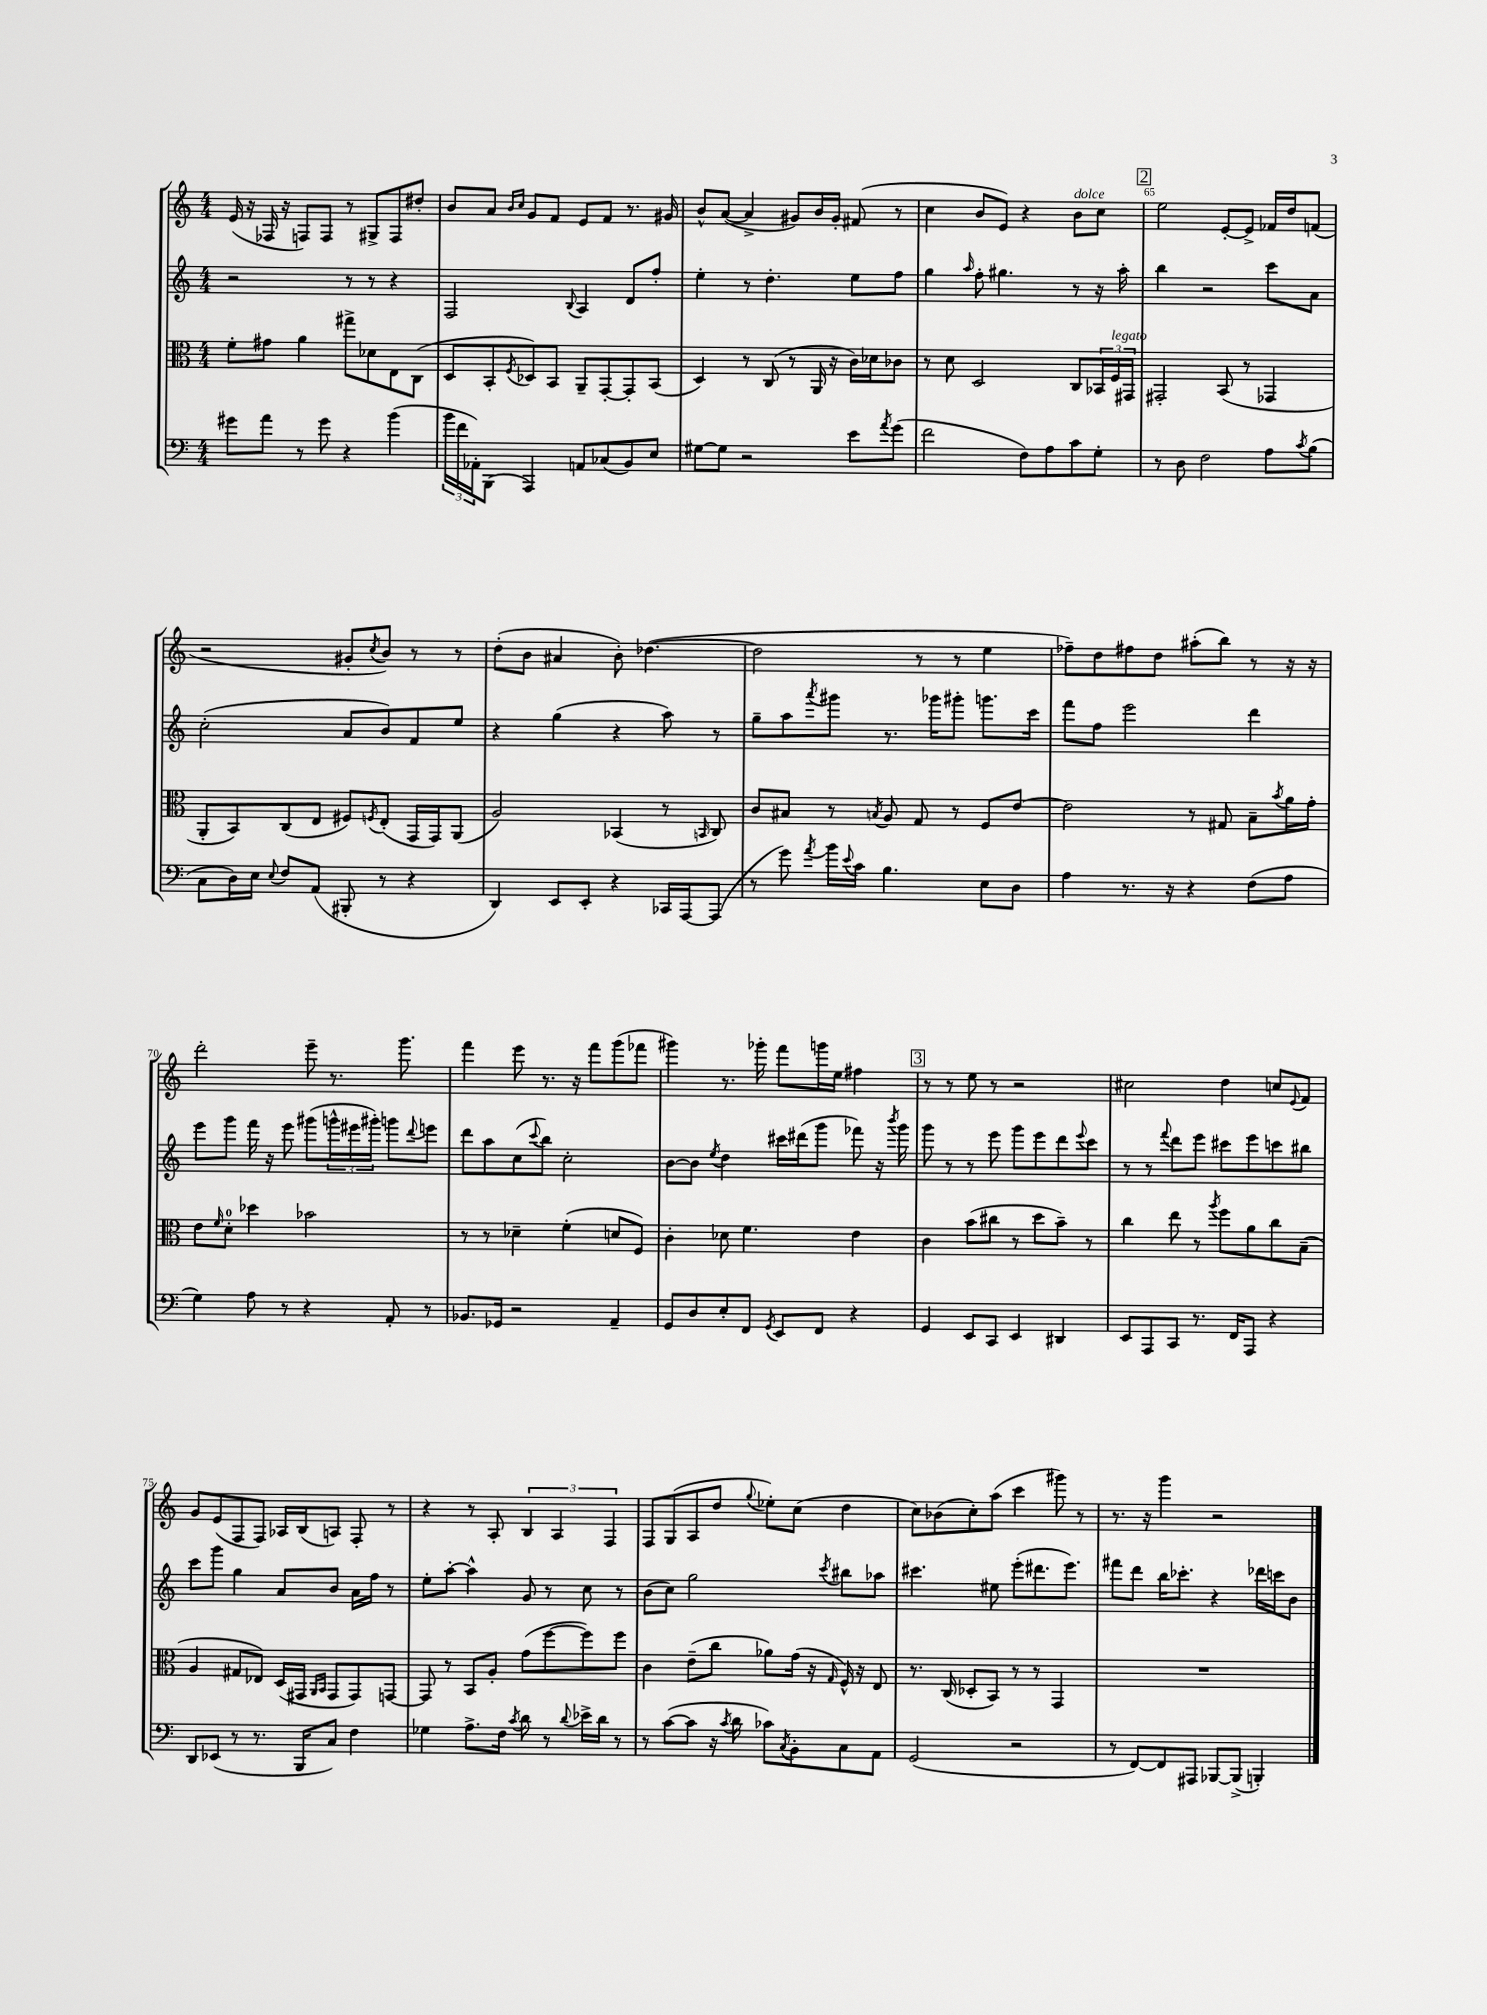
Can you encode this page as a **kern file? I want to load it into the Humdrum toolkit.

**kern	**kern	**kern	**kern
*staff4	*staff3	*staff2	*staff1
*clefF4	*clefC3	*clefG2	*clefG2
*k[]	*k[]	*k[]	*k[]
*M4/4	*M4/4	*M4/4	*M4/4
8g#\L	8f'\L	2r	(16e/
.	.	.	16r
8a\J	8g#\J	.	16F-/
.	.	.	16r
8r	4a\	.	8F/L)
8g#\	.	.	8F/J
4r	8gg#^\L	8r	8r
.	8d-\	8r	8G#^/L
(4b\	8E\	4r	8F/
.	(8C\J	.	8dd#'/J
=	=	=	=
24b\LL	8D/L	2F/	8b/L
24f\	.	.	.
24AA-'\J)	.	.	.
(8BBB\J	8BB'/	.	8a/J
.	.	.	16qqb/LL
.	8qF/	.	16qqcc/JJ
4AAA/)	8D-/)	.	8g/L
.	8BB/J	.	8f/J
.	.	8qqB/	.
8AA/L	8AA~/L	4A/	8e/L
(8C-/	[8GG'/	.	8f/J
8BB/)	8GG'/]	8d/L	8.r
8E/J	(8BB/J	8ff'/J	.
.	.	.	16g#/
=	=	=	=
[8G#\L	4D/)	4ee'\	8b^^/L
8G#\]J	.	.	([8a/J
2r	8r	8r	4a^/]
.	(8C/	4.dd'\	.
.	8r	.	8g#/L)
.	16AA/	.	16b/L
.	16r	.	16g#'/JJ
8e\L	16c\LL)	8ee\L	(8f#/
.	16d-\J	.	.
8qa/	.	.	.
(8g\J	8c-\J	8ff\J	8r
=	=	=	=
2f\	8r	4gg\	4cc\
.	8d\	.	.
.	.	16qqaa/	.
.	2D/	8ff'\	8b/L
.	.	4.gg#\	8e/J)
8F\L)	.	.	4r
8A\	.	.	.
8c\	8C/L	8r	8b\L
8G'\J	24BB-/L	16r	8cc\J
.	24F/	.	.
.	.	16aa'\	.
.	24GG#/JJ	.	.
=	=	=	=
8r	2GG#'/	4bb\	2ee\
8D\	.	.	.
2F\	.	2r	.
.	(8BB/	.	[8e'/L
.	8r	.	8e^/]J
8A\L	4GG-/	8ccc\L	16f-/LL
.	.	.	16dd/J
8qc/	.	.	.
(8B\J	.	8a\J	(8f/J
=	=	=	=
8C\L	8AA'/L	(2cc'\	2r
16D\L)	8BB/)	.	.
16E\JJ	.	.	.
8qqE/	.	.	.
8F/L	(8C/	.	.
(8AA/J	8E/J	.	.
8BBB#'/	8F#/L)	8a/L	8g#'/L
.	8qF/	.	8qcc/
8r	(8E'/J	8b/)	8b/J)
4r	16GG/LL	8f/	8r
.	16GG/J)	.	.
.	(8AA/J	8ee/J	8r
=	=	=	=
4DD/)	2A/)	4r	(8dd'\L
.	.	.	8b\J
8EE/L	.	(4gg\	4a#/
8EE'/J	.	.	.
4r	(4BB-/	4r	8b'\)
.	.	.	([4.dd-\
16CC-/LL	8r	8aa\)	.
[16AAA/J	.	.	.
.	16qqBB/	.	.
(8AAA/]J	8C/)	8r	.
=	=	=	=
8r	8c/L	8gg~\L	2dd-\]
8g\)	8B#/J	8aa\	.
8qa/	.	8qaaa/	.
16b\LL	8r	8ggg#\J	.
8qqe/	.	.	.
16c\JJ	.	.	.
.	8qB/	.	.
4.B\	8A/	8.r	.
.	8G/	.	8r
.	.	16ggg-\LK	.
.	8r	8ggg#'\J	8r
8E\L	8F/L	8.ggg\L	4ee\
8D\J	[8e/J	.	.
.	.	16ccc\Jk	.
=	=	=	=
4A\	2e\]	8fff\L	8ff-~\L)
.	.	8ff\J	8dd\
8.r	.	2eee\	8ff#\
.	.	.	8dd\J
16r	.	.	.
4r	8r	.	(8aa#'\L
.	8G#/	.	8bb\J)
(8F\L	8B~\L	4ddd\	8r
.	8qb/	.	.
8A\J	16a\L	.	16r
.	16g'\JJ	.	16r
=	=	=	=
4G\)	8e\L	8eee\L	2ddd'\
.	16qqf/	.	.
.	8d'\J	8ggg\J	.
8A\	4dd-\	16fff\	.
.	.	16r	.
8r	.	8eee\	.
4r	2b-\	(8ggg#\L	8eee~\
.	.	24ggg^^\L	8.r
.	.	24eee#\	.
.	.	24ggg#'\JJ)	.
8AA'/	.	8ggg\L	.
.	.	.	8.ggg\
.	.	8qqddd/	.
8r	.	8eee\J	.
=	=	=	=
8.BB-/L	8r	8ddd\L	4fff\
.	8r	8aa\	.
16GG-/Jk	.	.	.
2r	4d-~\	(8cc\	8eee\
.	.	8qqccc/	.
.	.	8bb\J)	8.r
.	(4f'\	2cc'\	.
.	.	.	16r
.	.	.	8fff\L
4AA~/	8d/L	.	(8ggg\
.	8F/J)	.	8fff-\J
=	=	=	=
8GG/L	4c'\	[8b\L	4ggg#\)
8D/	.	8b\]J	.
.	.	8qee/	.
8E'/	8d-\	4dd\	8.r
8FF/J	4.f\	.	.
.	.	.	16ggg-'\
8qGG/	.	.	.
8EE/L	.	16ccc#\LL	8fff\L
.	.	(16ddd#\J	.
8FF/J	.	8ggg\J	16ggg\L
.	.	.	16ee\JJ
4r	4e\	8fff-\)	4ff#\
.	.	16r	.
.	.	8qbbb/	.
.	.	16ggg\	.
=	=	=	=
4GG/	4c\	8ggg\	8r
.	.	8r	8r
8EE/L	(8b\L	8r	8ee\
8CC/J	8cc#\J	8eee\	8r
4EE/	8r	8ggg\L	2r
.	8dd\L	8eee\	.
4DD#/	8b~\J)	8ddd\	.
.	.	8qqeee/	.
.	8r	8ccc\J	.
=	=	=	=
8EE/L	4cc\	8r	2cc#\
8AAA/	.	8r	.
.	.	8qqfff/	.
8CC/J	8ee\	8ddd\L	.
8.r	8r	8eee\J	.
.	8qaa/	.	.
.	8ff\L	8ccc#\L	4dd\
16FF/LK	.	.	.
8AAA/J	8a\	8eee\	.
4r	8cc\	8ccc\	8cc/L
.	.	.	8qqe/
.	(8B~\J	8bb#\J	8f/J
=	=	=	=
8DD/L	4A/	8ccc\L	8g/L
(8EE-/J	.	8ggg\J	(8e/
8r	8G#/L	4gg\	8F/
8.r	8E-/J)	.	8F/J)
.	(16D/LL	8a/L	16A-/LL
16BBB/LK	16GG#/JJ	.	(16B/J
.	16qqAA/LL	.	.
.	16qqBB/JJ	.	.
8C/J)	8GG#/L	8b/J	8A/J)
4F\	8GG#/)	16a\LL	8F'/
.	.	16ff\JJ	.
.	[8GG/J	8r	8r
=	=	=	=
4G-\	8GG/]	8ee'\L	4r
.	8r	[8aa'\J	.
8.A^\L	8BB/L	4aa^^\]	8r
.	8A'/J	.	8A'/
16F\Jk	.	.	.
8qc/	.	.	.
8d\	(8g\L	8g/	6B/
8r	[8ff\	8r	.
.	.	.	6A/
8qqd/	.	.	.
16e-^\LL	8ff\])	8cc\	.
16d\JJ	.	.	.
.	.	.	6F/
8r	8ff\J	8r	.
=	=	=	=
8r	4c\	(8b\L	8F/L
([8c\L	.	8cc\J)	(8G/
8c\]J	(8e~\L	2gg\	8A/
16r	8cc\J	.	8dd/J
8qc/	.	.	.
16d\	.	.	.
.	.	.	8qqgg/
8c-\L)	8a-\L)	.	8ee-'\L)
8qC/	.	.	.
8BB'\	(16g\Jk	.	(8cc\J
.	16r	.	.
.	16qqG/	8qccc/	.
8C\	16F^^/)	8bb#\L	4dd\
.	16r	.	.
8AA\J	8E/	8aa-\J	.
=	=	=	=
(2GG/	8.r	4.ccc#\	8cc\L)
.	.	.	(8b-\
.	(16C/	.	.
.	8D-'/L	.	8cc'\)
.	8BB/J)	8ee#\	(8aa\J
2r	8r	(8eee'\L	4ccc\
.	8r	8.ddd#\	.
.	4GG/	.	8ggg#\)
.	.	8.eee\J)	.
.	.	.	8r
=	=	=	=
8r	1r	8fff#\L	8.r
[8FF/L)	.	8ddd\J	.
.	.	.	16r
8FF/]	.	16bb\LK	4ggg\
.	.	8.ccc-'\J	.
8AAA#/J	.	.	.
[8BBB-/L	.	4r	2r
(8BBB-^/]J	.	.	.
4BBB'/)	.	16ddd-\LL	.
.	.	16ccc\J	.
.	.	8b\J	.
==	==	==	==
*-	*-	*-	*-
